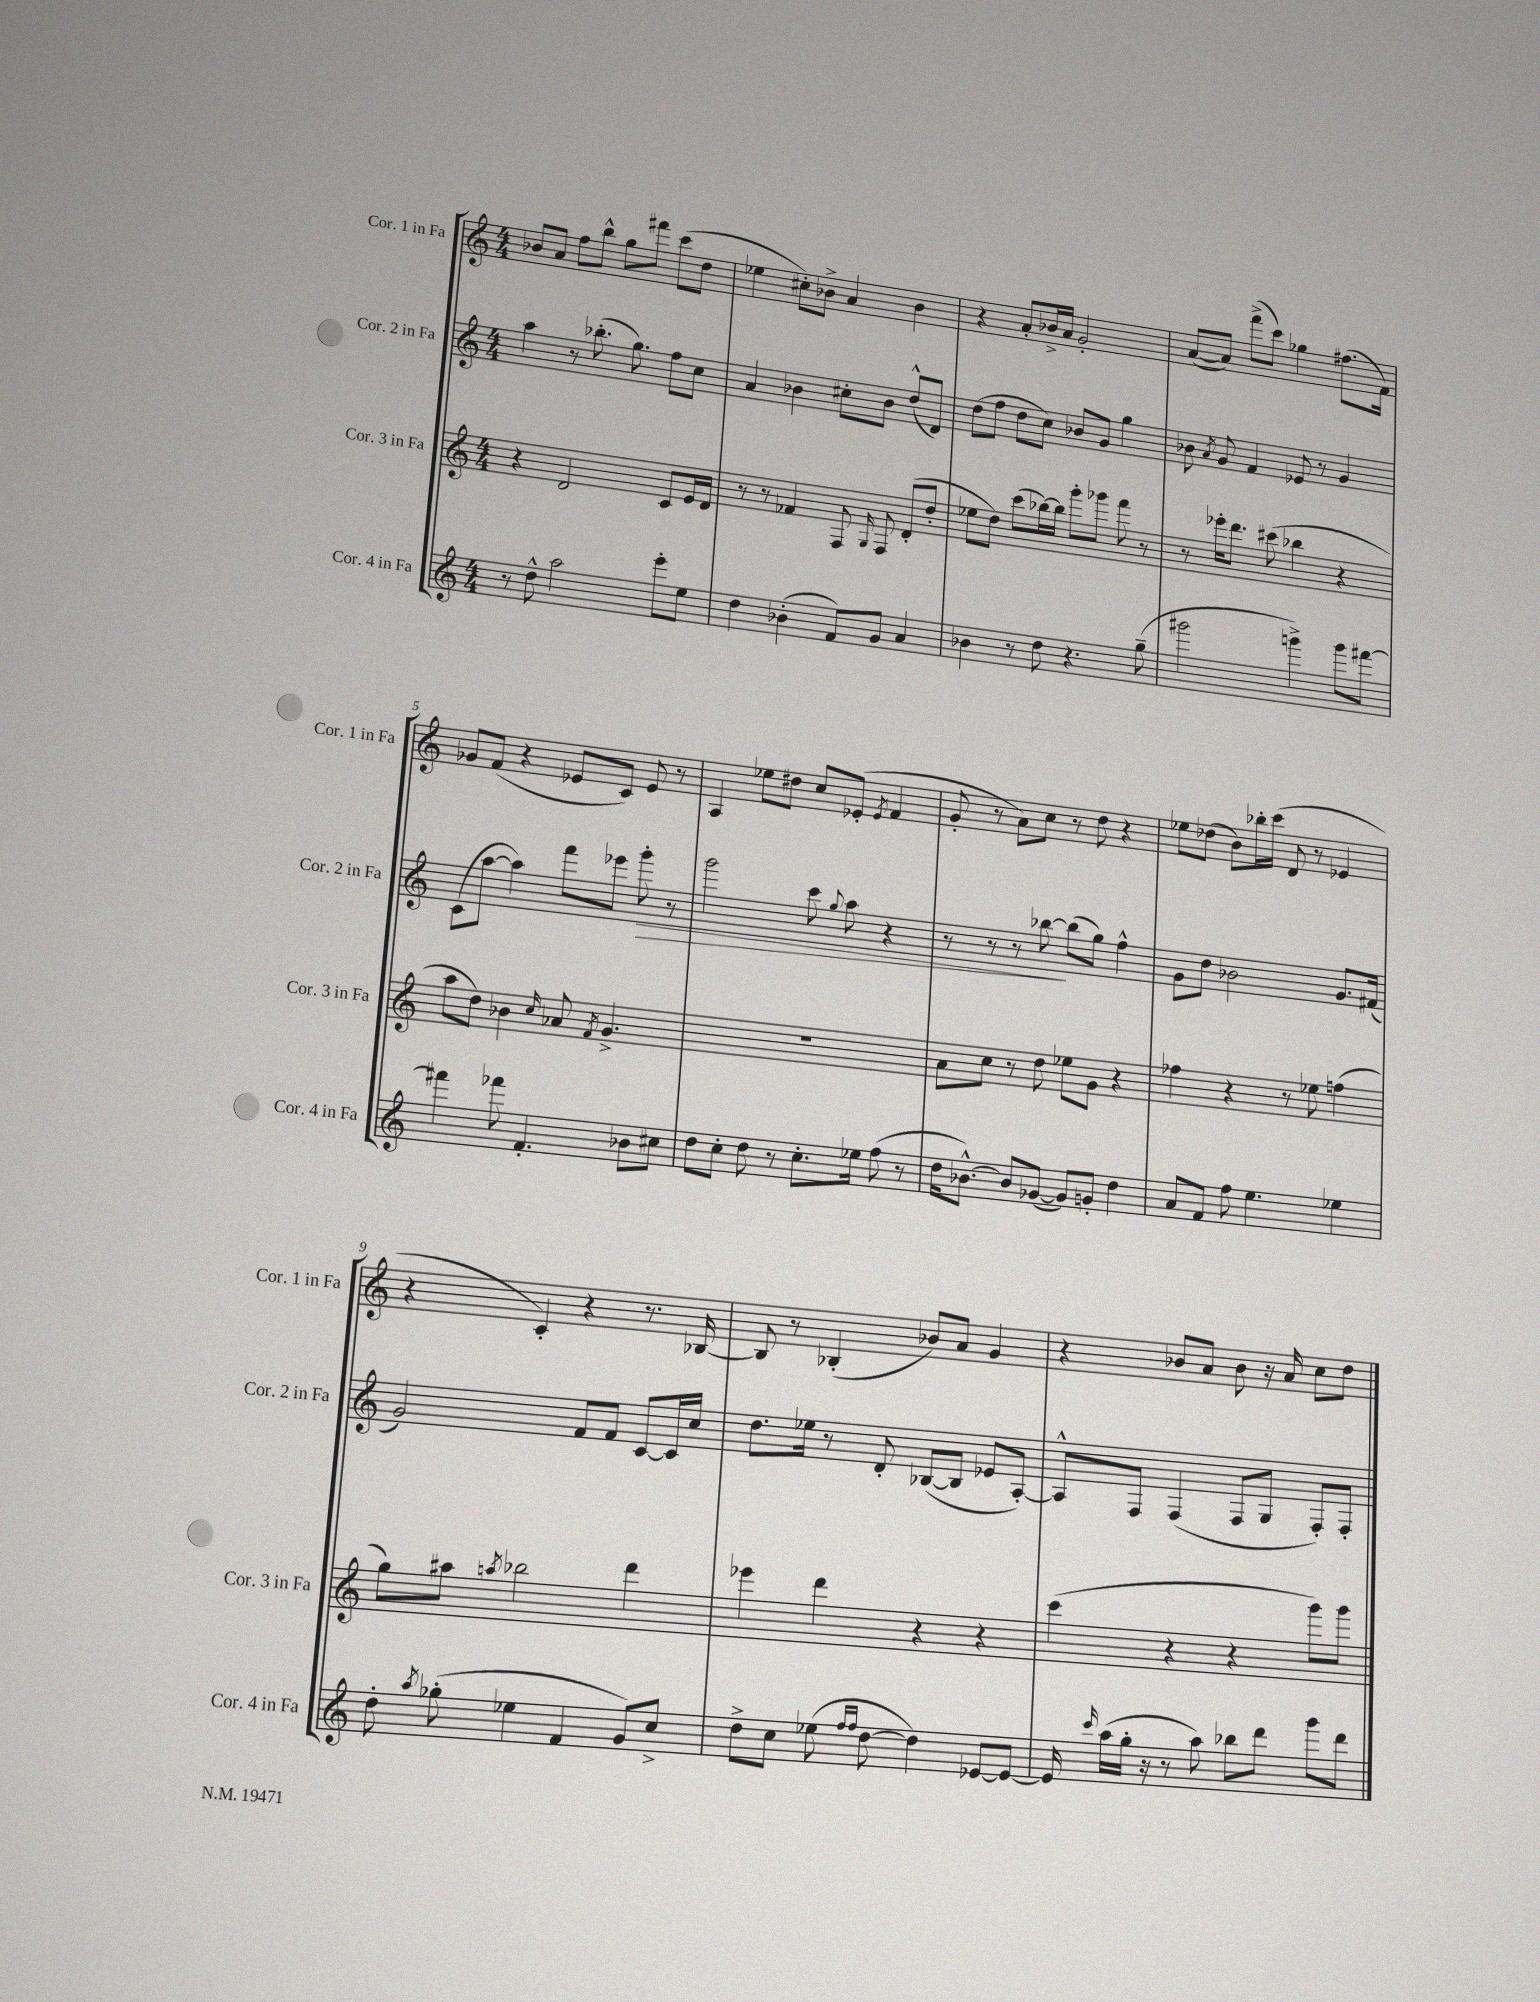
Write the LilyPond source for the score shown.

<<
\new StaffGroup <<
\new Staff = "s0" \with { instrumentName = "Cor. 1 in Fa" shortInstrumentName = "Cor. 1 in Fa" } {
    \clef treble \key c \major \numericTimeSignature \time 4/4
    \autoBeamOff bes'8[ a'8] f''8[ b''8]-^ g''8[ fis'''8] c'''8[( d''8] |
    ees''4 cis''8[-.) bes'8]-> a'4 bes'4 |
    r4 a'8[-. bes'16-> a'16] g'2-. |
    a'8[~( a'8]) f'''8[->( c'''8]) ges''4 fis''8.[( f'16]) |
    ges'8[ f'8]( r4 ees'8[ c'8]) ees'8 r8 |
    a4 ees''8[ dis''8] c''8[ ees'8]-.( \acciaccatura { ees'8 } f'4 |
    g'8-. r8 a'8[) c''8] r8 d''8 r4 |
    ees''8[ des''8]( b'8[) bes''16-. c'''16]( d'8 r8 ees'4 |
    r4 c'4-.) r4 r8. bes16~ |
    bes8 r8 bes4-.( bes'8[) a'8] g'4 |
    r4 bes'8[ a'8] bes'8 r16 a'16 c''8[ d''8] \bar "|." |
}
\new Staff = "s1" \with { instrumentName = "Cor. 2 in Fa" shortInstrumentName = "Cor. 2 in Fa" } {
    \clef treble \key c \major \numericTimeSignature \time 4/4
    \autoBeamOff a''4 r8 bes''8.-.( g''8.) f''8[ c''8] |
    a'4 bes'4 cis''8[-. bes'8] d''8[-^( d'8]) |
    d''8[( f''8] d''8[ c''8]) bes'8[ g'8] g''4 |
    bes'8 \acciaccatura { a'8 } g'8 f'4 ees'8 r8 g'4 |
    c'8[( a''8]~ a''4) f'''8[ ees'''8] g'''8-.\> r8 |
    g'''2 c'''8 \appoggiatura { g''8 } a''8 r4 |
    r8 r8 r8 bes''8~\! bes''8[( g''8]) f''4-^ |
    g'8[ d''8] bes'2 g'8.[ fis'16]( |
    g'2) f'8[ f'8] c'8[~ c'16 c''16] |
    d''8.[ ees''16] r8 d'8-. bes8[~( bes8] ees'8[ a8]~-.) |
    a8[-^ f8] f4( f8[ g8] f8[-.) f8]-. \bar "|." |
}
\new Staff = "s2" \with { instrumentName = "Cor. 3 in Fa" shortInstrumentName = "Cor. 3 in Fa" } {
    \clef treble \key c \major \numericTimeSignature \time 4/4
    \autoBeamOff r4 d'2 c'8[ e'16 d'16] |
    r8 r8 fes'4 f8 \grace { g16 } f8 d'8[-.( d''8]-. |
    ees''8[ d''8]) c'''8[( bes''16~) bes''16] g'''8[-. ges'''8] f'''8 r8 |
    r8 ees'''16[-. d'''8.] cis'''8( bes''4 r4 |
    a''8[ d''8]) bes'4 \grace { c''16 } aes'8 \acciaccatura { f'8 } g'4.-> |
    R1 |
    a'8[ c''8] r8 d''8 ees''8[ g'8] r4 |
    fes''4 r4 r8 ees''8 f''4( |
    g''8[) ais''8] \acciaccatura { a''8 } bes''2 d'''4 |
    ees'''4 d'''4 r4 r4 |
    c'''4( r4 r4 g'''8[) g'''8] \bar "|." |
}
\new Staff = "s3" \with { instrumentName = "Cor. 4 in Fa" shortInstrumentName = "Cor. 4 in Fa" } {
    \clef treble \key c \major \numericTimeSignature \time 4/4
    \autoBeamOff r8 d''8-^ a''2 e'''8[-. e''8] |
    d''4 bes'4-.( f'8[) g'8] a'4 |
    bes'4 r8 d''8 r4. g''8--( |
    gis'''2 g'''4->) g'''8[ fis'''8]~ |
    fis'''4 fes'''8 f'4.-. bes'8[ cis''8] |
    d''8[ c''8]-. d''8 r8 c''8.[-. ees''16] f''8( r8 |
    d''16[ bes'8.]~-^) bes'8[ ges'8]~( ges'8[) g'8]-. d''4 |
    a'8[ f'8] f''8 e''4. ees''4 |
    d''8-. \acciaccatura { a''8 } ges''8-.( ees''4 f'4 g'8[) c''8]-> |
    d''8[-> c''8] ees''8( \grace { f''16[ f''16] } d''8~ d''4) ees'8[~ ees'8]~ |
    ees'16 \grace { c'''16 } a''16[( g''16]-. r16 r8 a''8) bes''8[ d'''8] g'''8[ d'''8] \bar "|." |
}
>>
>>
